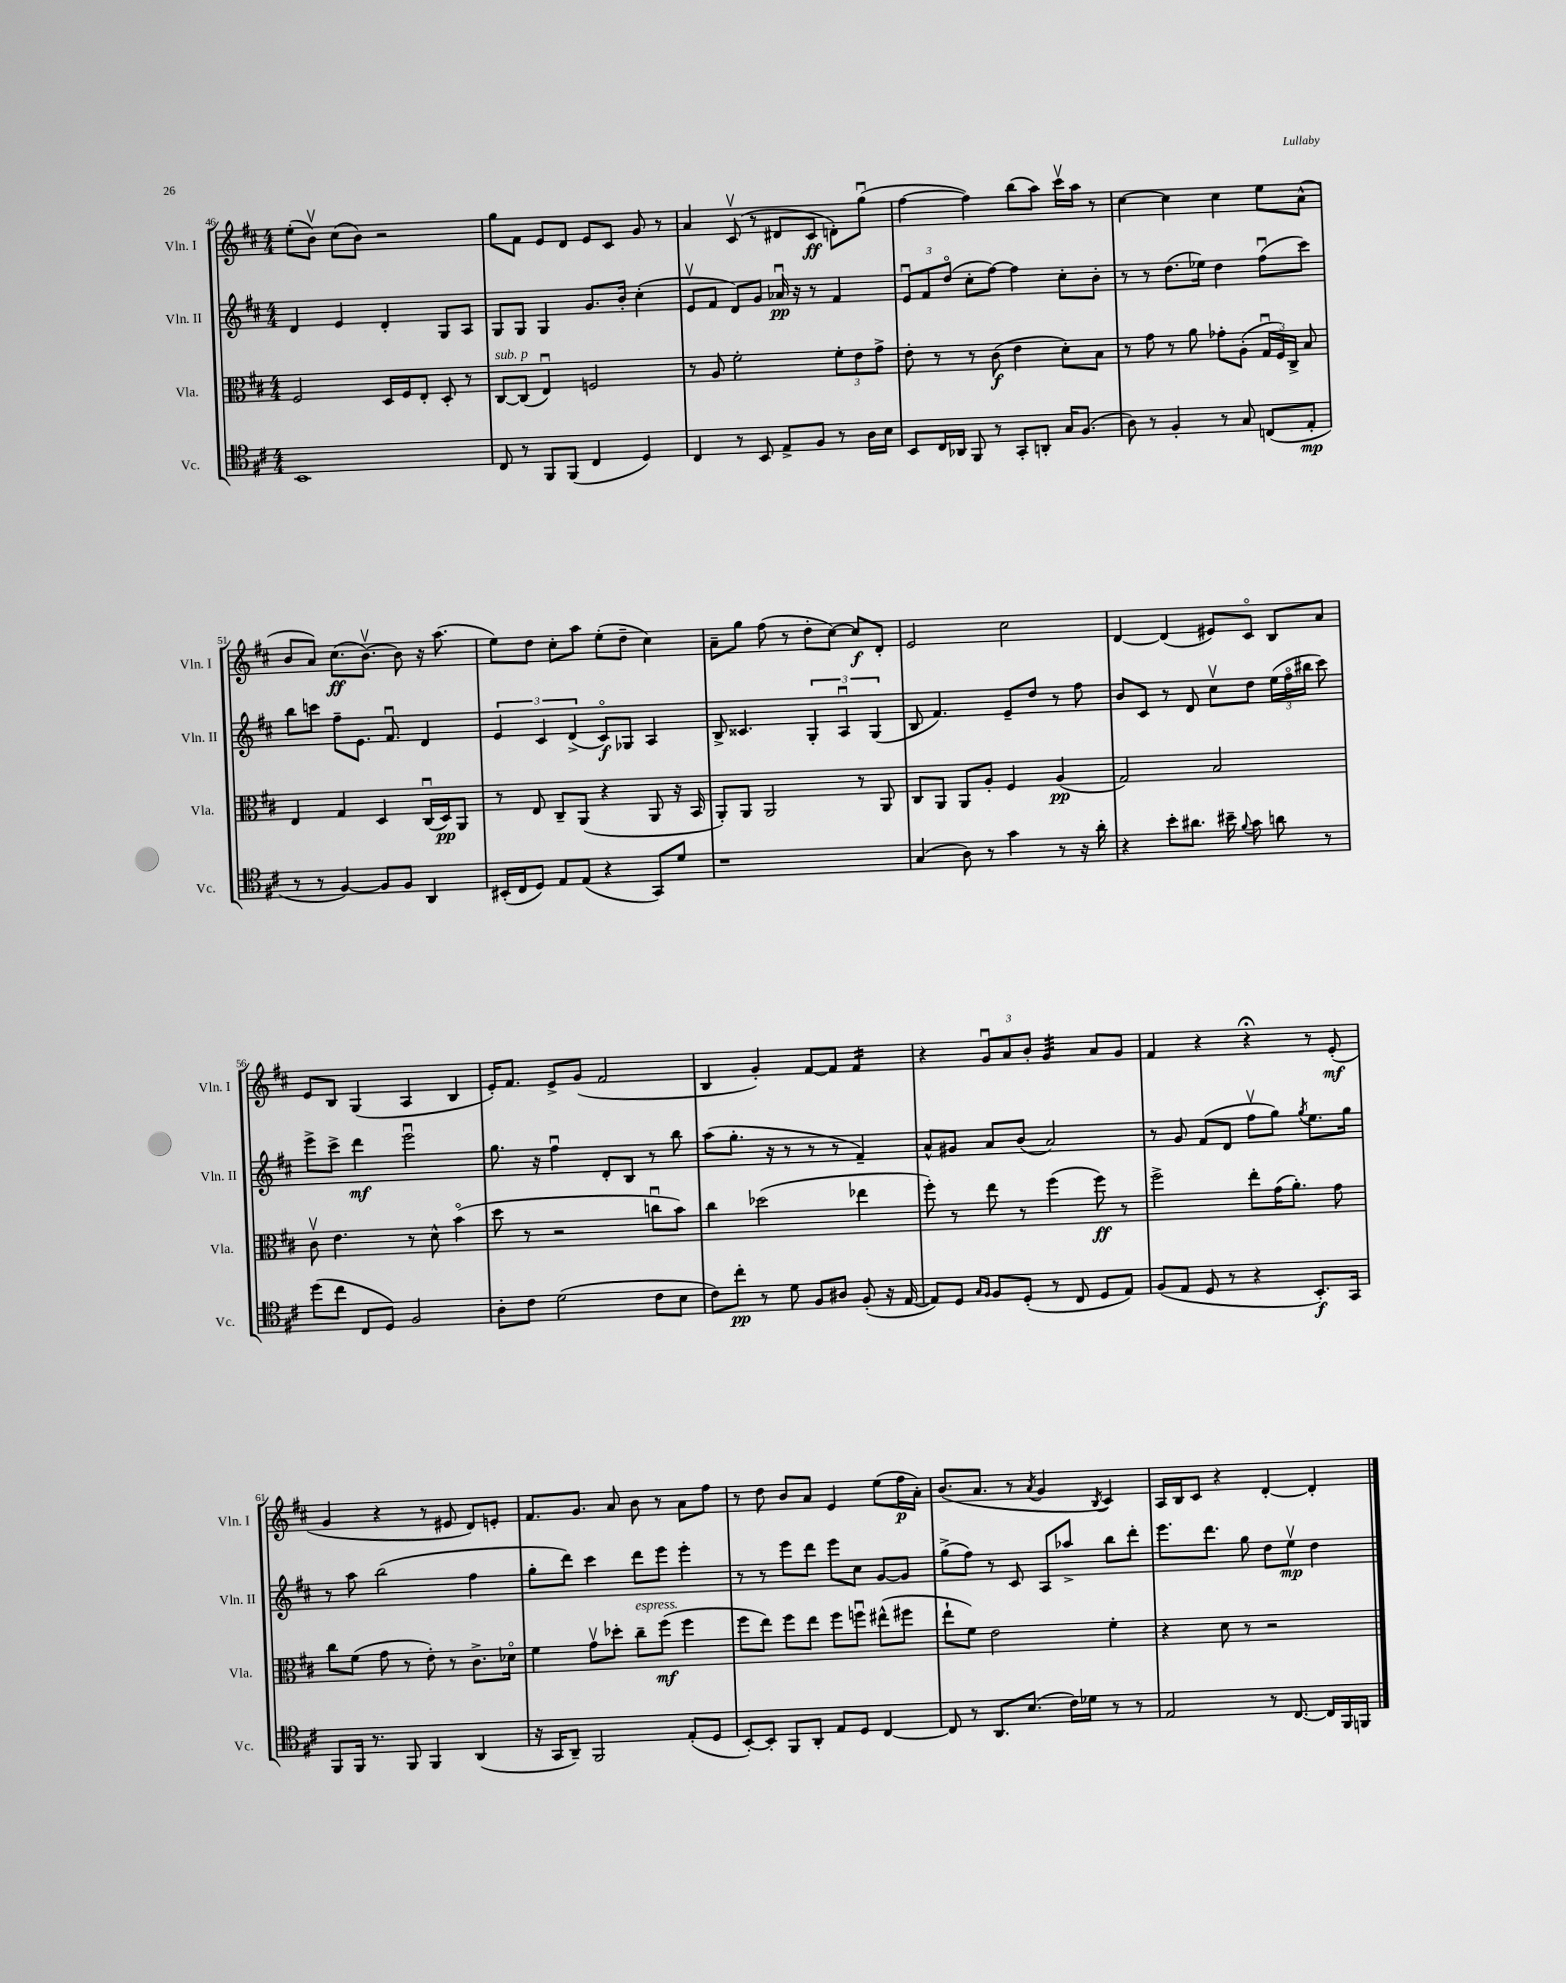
<<
\new StaffGroup <<
\new Staff = "s0" \with { instrumentName = "Vln. I" shortInstrumentName = "Vln. I" } {
    \clef treble \key d \major \numericTimeSignature \time 4/4
    \autoBeamOff e''8[-.( b'8]\upbow) cis''8[( b'8]) r2 |
    g''8[ fis'8] e'8[ d'8] e'8[ cis'8] g'8 r8 |
    a'4 cis'8\upbow( r8 dis'8[ cis'8]\ff d'8[-.) g''8]\downbow( |
    fis''4~ fis''4) b''8[( a''8]) cis'''16[\upbow a''16] r8 |
    cis''4~ cis''4 cis''4 e''8[ a'8]-^( |
    b'8[ a'8]) cis''8.[\ff( b'8.]~\upbow) b'8 r16 a''8.( |
    e''8[) d''8] cis''8[-. a''8] e''8[-.( d''8]-- cis''4) |
    a'8[-- g''8] fis''8( r8 d''8[-. cis''8]~) cis''8[\f d'8]-. |
    e'2 cis''2 |
    d'4~ d'4( eis'8[) cis'8]\flageolet b8[ a'8] |
    e'8[ b8] g4( a4 b4 |
    e'16[-.) fis'8.] e'8[-> g'8]( fis'2 |
    b4 g'4-.) fis'8[~ fis'8] fis'4:16 |
    r4 \tuplet 3/2 { g'8[\downbow a'8 b'8]-. } g'4:32 a'8[ g'8] |
    fis'4 r4 r4\fermata r8 e'8-.\mf( |
    g'4 r4 r8 eis'8 d'8[) e'8]-. |
    fis'8.[ g'8.] a'8 b'8 r8 a'8[ fis''8] |
    r8 d''8 b'8[ a'8] e'4 e''8[( fis''16\p a'16]-.) |
    b'8.[( a'8.] r8 \acciaccatura { a'8 } g'4 \acciaccatura { b8 } cis'4) |
    a16[ b16 cis'8] r4 d'4~-. d'4-. \bar "|." |
}
\new Staff = "s1" \with { instrumentName = "Vln. II" shortInstrumentName = "Vln. II" } {
    \clef treble \key d \major \numericTimeSignature \time 4/4
    \autoBeamOff d'4 e'4 d'4-. g8[ a8] |
    g8[ g8] g4 g'8.[ b'16]-. cis''4-.( |
    e'8[\upbow fis'8] d'8[) g'8] aes'16\downbow\pp r16 r8 fis'4 |
    \tuplet 3/2 { e'8[\downbow fis'8 d''8]\flageolet( } cis''8[-. fis''8]~) fis''4 cis''8[-. b'8]-. |
    r8 r8 d''8.[( ees''16]) d''4 fis''8[\downbow( cis'''8]) |
    b''8[ c'''8] fis''8[-- e'8.] fis'8.\downbow d'4 |
    \tuplet 3/2 { e'4 cis'4 d'4->( } cis'8[\flageolet\f) ges8] a4 |
    b8-> cisis'4. \tuplet 3/2 { g4-. a4\downbow g4( } |
    b8 fis'4.) e'8[-- d''8] r8 fis''8 |
    b'8[ cis'8] r8 d'8 cis''8[\upbow d''8] \tuplet 3/2 { e''16[( fis''16\flageolet bis''16] } cis'''8) |
    e'''8[-> cis'''8]-> d'''4\mf e'''2\downbow |
    g''8. r16 fis''4\downbow d'8[-. b8] r8 b''8 |
    a''8[( g''8.]-. r16 r8 r8 r8 fis'4--) |
    a'8[-^ gis'8] a'8[ b'8]( a'2) |
    r8 g'8 fis'8[( d'8] fis''8[\upbow g''8]) \acciaccatura { g''8 } e''8.[ g''16] |
    r8 a''8 b''2( fis''4 |
    g''8[-. d'''8]) cis'''4 d'''8[ e'''8] e'''4-. |
    r8 r8 e'''8[ d'''8] e'''8[ cis''8] g'8[~ g'8] |
    g''8[->( fis''8]) r8 cis'8 a8[ aes''8]-> b''8[ d'''8]-. |
    e'''8.[ d'''8.] g''8 d''8[ e''8]\upbow\mp d''4 \bar "|." |
}
\new Staff = "s2" \with { instrumentName = "Vla." shortInstrumentName = "Vla." } {
    \clef alto \key d \major \numericTimeSignature \time 4/4
    \autoBeamOff fis2 d16[ fis16 e8]-. d8-. r8 |
    cis8[~^\markup { \italic "sub. p" } cis8]( e4\downbow) f2 |
    r8 a8 fis'2-. \tuplet 3/2 { fis'8[-. e'8 g'8]-> } |
    e'8-. r8 r8 cis'8\f( e'4 d'8[-.) b8] |
    r8 g'8 r8 a'8 ges'8[-. a8]-.( \tuplet 3/2 { g16[\downbow fis16) cis16]-> } b8 |
    e4 g4 d4 cis16[\downbow( d16\pp) a,8] |
    r8 e8 cis8[-- a,8]( r4 a,8 r16 b,16 |
    a,8[-.) a,8] a,2 r8 a,8 |
    cis8[ a,8] a,8[ a8]-. fis4 a4\pp( |
    g2) b2 |
    cis'8\upbow e'4. r8 d'8-^ b'4\flageolet( |
    d''8 r8 r2 c''8[\downbow b'8]) |
    cis''4 des''2( ees''4 |
    fis''8-.) r8 e''8 r8 fis''4( fis''8\ff) r8 |
    fis''2-> e''8[-. g'16( a'8.]-.) g'8 |
    cis''8[ fis'8]( g'8 r8 e'8-.) r8 cis'8.[-> des'16]\flageolet |
    fis'4 g'8[\upbow des''8]-. cis''8[--^\markup { \italic "espress." } fis''8]\mf( fis''4 |
    fis''8[ e''8]) fis''8[ e''8] fis''8[ f''8]\downbow eis''8[-^( fis''8] |
    e''8[-! fis'8]) e'2 fis'4-. |
    r4 d'8 r8 r2 \bar "|." |
}
\new Staff = "s3" \with { instrumentName = "Vc." shortInstrumentName = "Vc." } {
    \clef tenor \key d \major \numericTimeSignature \time 4/4
    \autoBeamOff b,1 |
    cis8 r8 fis,8[ fis,8]( cis4 d4) |
    cis4 r8 b,8 e8[-> fis8] r8 a16[ b16] |
    b,8[ cis16 aes,16] fis,8 r8 g,8[-. a,8]-. g16[ fis8.]( |
    a8) r8 fis4-. r8 g8 c8[( e8]-.\mp |
    r8 r8 fis4~) fis8[ fis8] a,4 |
    bis,16[-.( cis16 d8]) e8[ e8]( r4 g,8[) d'8] |
    r1 |
    g4( a8) r8 g'4 r8 r16 a'16-. |
    r4 b'8[-. ais'8.] bis'16-- \appoggiatura { fis'8 } g'8 a'8 r8 |
    d''8[( cis''8] cis8[ d8]) fis2 |
    a8[-. cis'8] d'2( cis'8[ b8] |
    cis'8[) cis''8]-.\pp r8 d'8 fis8[ ais8] fis8-.( r16 e16~ |
    e8[) d8] \grace { g16[ fis16] } fis8[ d8]-.( r8 cis8 d8[ e8]) |
    fis8[( e8] d8 r8 r4 b,8.[-.\f) g,16] |
    fis,8[ fis,16] r8. fis,8 fis,4 a,4( |
    r16 g,16[ a,8]--) fis,2 e8[-.( d8] |
    b,8[~-.) b,8]-. fis,8[ a,8]-. e8[ d8] cis4~ |
    cis8 r8 a,8.[ b8.]( cis'16[) des'16] r8 r8 |
    e2 r8 cis8.~ cis16[ fis,16 f,16] \bar "|." |
}
>>
>>
\layout { \context { \Score currentBarNumber = #46 } }
